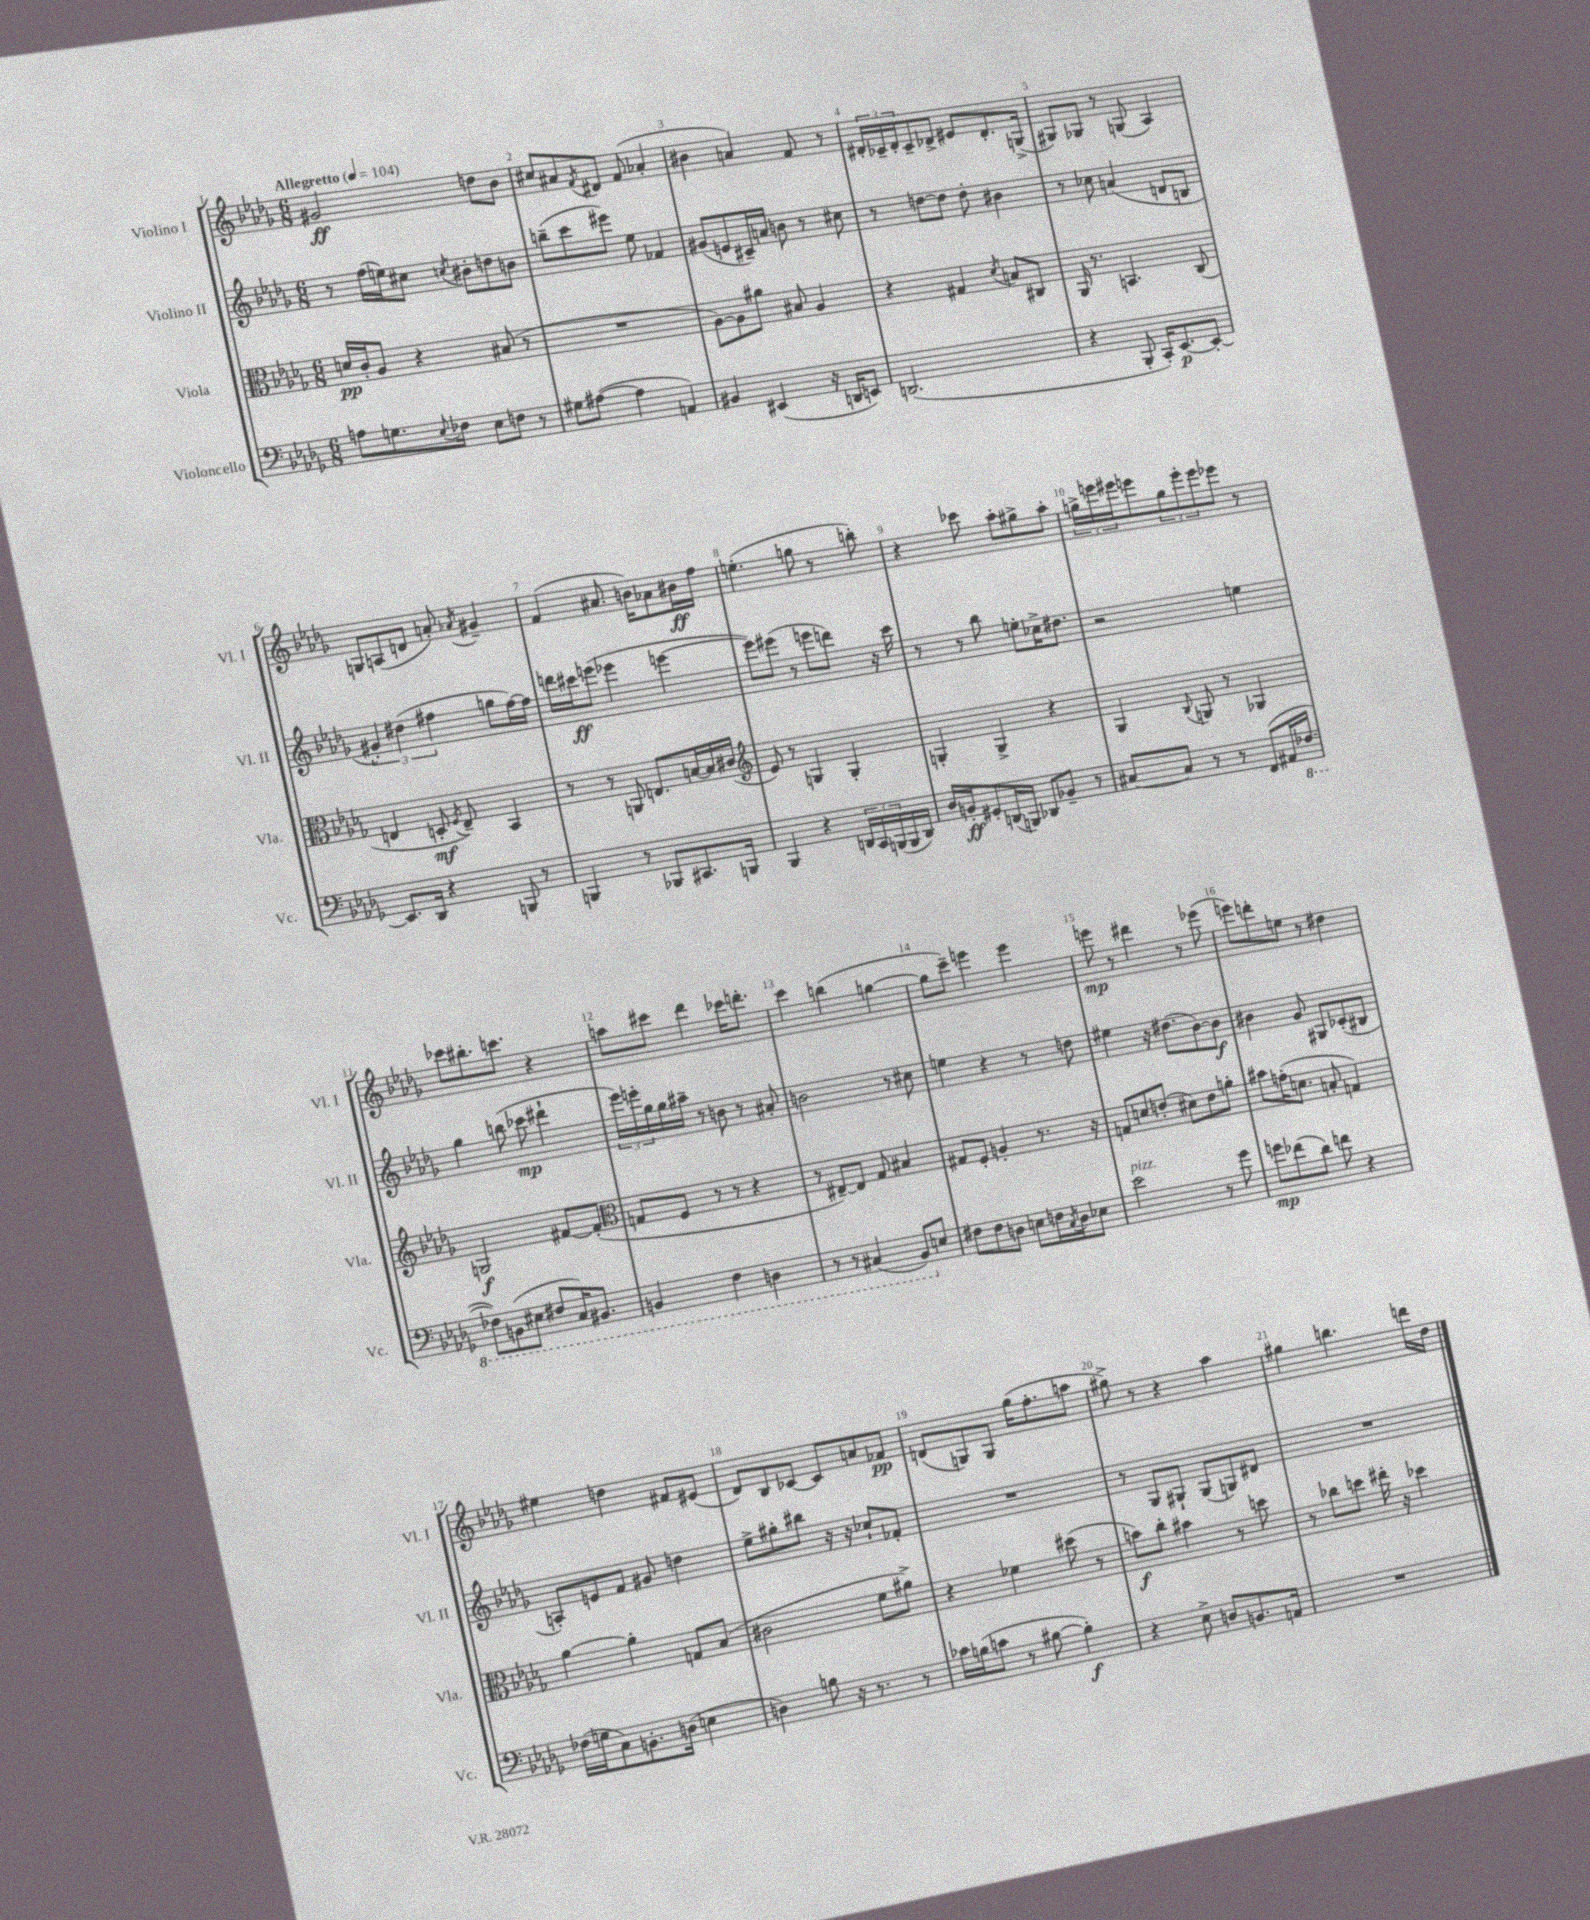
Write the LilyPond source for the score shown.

<<
\new StaffGroup <<
\new Staff = "s0" \with { instrumentName = "Violino I" shortInstrumentName = "Vl. I" } {
    \clef treble \key des \major \numericTimeSignature \time 6/8 \tempo "Allegretto" 4 = 104
    gis'2\ff d''8 bes'8 |
    cis''8 ais'8 \acciaccatura { f'8 } dis'8 f'8( aes'4-. |
    bis'4 a'4) f'8 r8 |
    \tuplet 3/2 { dis'16-. ces'16-- dis'16-. } ces'8-- des'8-> eis'8 des'8.-. g16->( |
    gis8) ges8 r8 g8( aes4) |
    g8 a8( d'8 a'8-.) \acciaccatura { aes'8 } gis'4-- |
    f'4( ais'8. b'16) aes'8 bis'16\ff f''16 |
    e''4.-.( g''8 r8 b''8-.) |
    r4 ces'''8 aes''8-. gis''8-> aes''8-. |
    \tuplet 3/2 { g''16-> e'''16 eis'''16 } e'''8 \tuplet 3/2 { g''8 e'''8-. e'''8 } ees'''8 r8 |
    ces'''8 bis''8.-. c'''8. r4 |
    a''8 cis'''8 des'''4 ces'''16 d'''8.-. |
    c'''4 b''4( g''4~ |
    g''8 c'''8--) e'''4 e'''4 |
    e'''8\mp r8 dis'''4 r8 ees'''8( |
    e'''8) d'''8-. e''8 r8 dis''4 |
    eis''4 d''4 fis'8 eis'8( |
    des'8) bes8 ces'8~ ces'8 a'8 fes'8\pp |
    d'8( g8) g8 ges''16( f''8.-. a''8 |
    gis''8->) r8 r4 aes''4 |
    gis''4 b''4. d'''16 des''16 \bar "|." |
}
\new Staff = "s1" \with { instrumentName = "Violino II" shortInstrumentName = "Vl. II" } {
    \clef treble \key des \major \numericTimeSignature \time 6/8
    r8 f''16( e''16) cis''8 \acciaccatura { c''8 } bis'8-. d''8 b'8 |
    b''8--( c'''8 eis'''8) ees''8 fes'4 |
    gis'8( e'8 cis'16--) a'16 b'8 r8 cis''8 |
    r8 d''8~ d''8 d''8-. bis'4 |
    r8 ces''8 a'4( d'8 b8 |
    \tuplet 3/2 { gis'4-.) dis''4( fis''4 } g''8 fis''16~) fis''16 |
    d'''16 cis'''16\ff e'''8( ees'''4 e'''4~ |
    e'''8) eis'''8( r8 e'''8 d'''8) r16 c'''16 |
    r8 r8 bes''8 e''8-. ces''16-> dis''8. |
    r2 e''4 |
    ges''4 b''8( ces'''8\mp dis'''4-! |
    \tuplet 3/2 { ees'''16) e'''16-. ges''16 } ges''16 ais''16-- r8 b'8 r8 ais'8-. |
    b'2 r8 cis''8 |
    e''4 r4 r8 d''8 |
    eis''4 r16 dis''8.( bes'8~) bes'8\f |
    bis'4 ges'8 gis8 ces'8-.( bis8 |
    a8-.) e'8 f'8 gis'8 d''4 |
    ees''8-> gis''8-. bis''8 r16 r16 ces''8-! fes'8-. |
    R2. |
    r8 ges8 gis8-! gis8( g8) dis'8 |
    R2. \bar "|." |
}
\new Staff = "s2" \with { instrumentName = "Viola" shortInstrumentName = "Vla." } {
    \clef alto \key des \major \numericTimeSignature \time 6/8
    d'16\pp c'16-. aes8 r4 bis8( r8 |
    R2. |
    aes8~) aes8 ais'8 bis8 aes4 |
    r4 gis4 \acciaccatura { des'8 } b8 cis8 |
    aes,16 r8. b,4. c8( |
    e4 d8-.\mf \acciaccatura { f8 } e8--) bes,4 |
    r8 r8 a,8 e8. b16~ b16 cis'16( |
    \clef treble ees'8) r8 g4 g4-. |
    g4-. g4-> r4 |
    ges4 \appoggiatura { bes8 } g8 r8 ges4 |
    g2\f fis'8~ fis'8-.( |
    \clef alto g8 f8 r8 r8 r4 |
    r8 eis8~--) eis8 ges8 bis4 |
    gis8 f8-. a4-. r8. r16 |
    g8 d'8 e'8-.( dis'8) e'8 a'8-. |
    bis'8 g'16-.( d'8. b8-. g4) |
    aes'4~ aes'4-. g8 bes8( |
    cis'2 f'8 ais'8->) |
    r4 fes'4 dis''8( r8 |
    b'8\f) c''8-. bis'4 r8 d''8 |
    r8 ces''8 d''8 eis''16-. r16 des''4 \bar "|." |
}
\new Staff = "s3" \with { instrumentName = "Violoncello" shortInstrumentName = "Vc." } {
    \clef bass \key des \major \numericTimeSignature \time 6/8
    a8 g8. \appoggiatura { ees8 } fes16 ees8 f8 r8 |
    gis8 ais8~( ais4 a,4) |
    bis,4 eis,4( r16 d,16 e,8) |
    d,2.( |
    r4 bes,,8-. c,16-.) ees,8.~\p ees,8~-. |
    ees,8. des,16 r4 b,,8 r8 |
    b,,4 r8 bes,,8 cis,8. b,,16 |
    bes,,4 r4 \tuplet 3/2 { d,16 c,16 b,,16( } b,,16 d,16) |
    des16 b,16-.\ff gis,8-. d,16( b,,16) des,8 bes,8-- r8 |
    cis8~ cis8 r8 r8 f,8( ais,16 \ottava #-1 fes,16~ |
    fes,8) b,,8( eis,8 fis,8 c,16) bis,,8. |
    b,,4 f,4 d,4 |
    r8 r8 cis,4( bes,,8) \ottava #0 e8 |
    fis8 fis8 d8 e8 f16 \acciaccatura { c8 } d16 ees8 |
    ees'2^\markup { \italic "pizz." } r8 ges'8 |
    g'8\mp fes'8( des'8) f'8 r4 |
    fes16( g16 c8) b,8.-. d16( e4 |
    d4) b8 r16 r8. r8 |
    ces'16 b16( c'8 r8 bis8~ bis4-.\f) |
    r4 ees8-> d8 b,8. a,16 |
    R2. \bar "|." |
}
>>
>>
\layout { \context { \Score \override BarNumber.break-visibility = ##(#f #t #t) barNumberVisibility = #all-bar-numbers-visible } }
